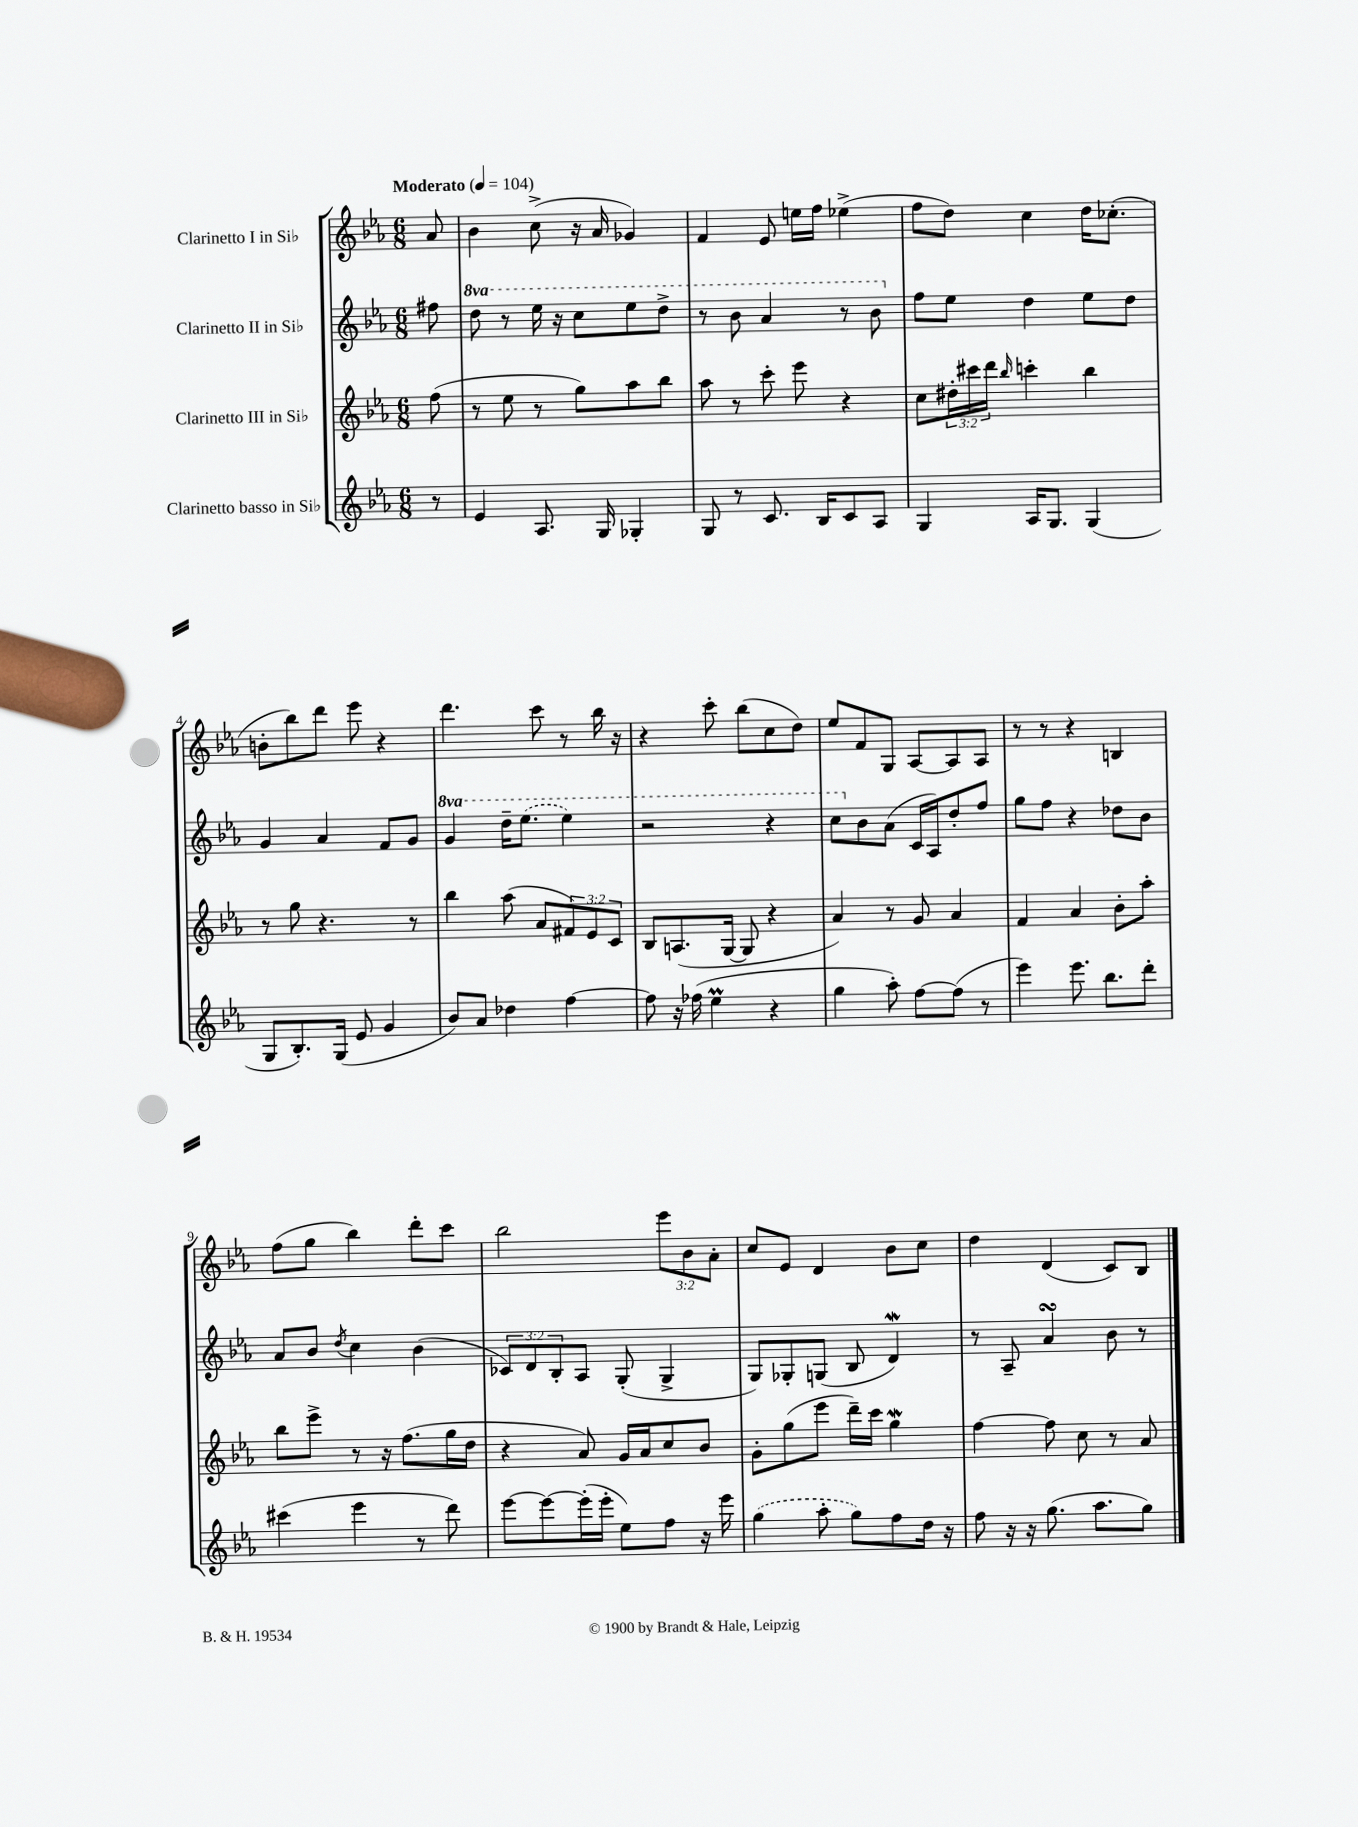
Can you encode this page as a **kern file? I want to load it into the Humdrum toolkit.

**kern	**kern	**kern	**kern
*staff4	*staff3	*staff2	*staff1
*clefG2	*clefG2	*clefG2	*clefG2
*k[b-e-a-]	*k[b-e-a-]	*k[b-e-a-]	*k[b-e-a-]
*M6/8	*M6/8	*M6/8	*M6/8
*MM104	*MM104	*MM104	*MM104
8r	(8ff	8ff#	8a-
=	=	=	=
4e-	8r	8ddd	4b-
.	8ee-	8r	.
8.A-	8r	16eee-	(8cc^
.	.	16r	.
.	8gg)	8ccc	16r
16G	.	.	16a-
4G-'	8aa-	8eee-	4g-)
.	8bb-	8ddd^	.
=	=	=	=
8G	8aa-	8r	4f
8r	8r	8bb-	.
8.c	8ccc'	4aa-	8e-
.	8eee-	.	16ee
16B-	.	.	16ff
8c	4r	8r	(4ee-^
8A-	.	8bb-	.
=	=	=	=
4G	8cc	8ff	8ff
.	24dd#'	8ee-	8dd)
.	24ccc#	.	.
.	24ddd	.	.
.	16qqbb-	.	.
16A-	4ccc'	4dd	4cc
8.G	.	.	.
(4G	4bb-	8ee-	16dd
.	.	.	(8.cc-'
.	.	8dd	.
=	=	=	=
8G	8r	4g	8b'
8.B-')	8gg	.	8bb-)
.	4.r	4a-	8ddd
(16G	.	.	.
8e-	.	.	8eee-
4g	.	8f	4r
.	8r	8g	.
=	=	=	=
8b-)	4bb-	4gg	4.ddd
8a-	.	.	.
4dd-	(8aa-	16ddd~	.
.	.	(8.eee-	.
.	8a-	.	8ccc
[4ff	12f#)	4eee-)	8r
.	12e-	.	.
.	.	.	16bb-
.	12c	.	.
.	.	.	16r
=	=	=	=
8ff]	8B-	2r	4r
16r	(8.A	.	.
(16ff-	.	.	.
4ee-	.	.	8ccc'
.	[16G	.	.
.	8G]	.	(8bb-
4r	4r	4r	8cc
.	.	.	8dd)
=	=	=	=
4gg	4a-)	8ccc	8ee-
.	.	8b-	8f
8aa-')	8r	(8a-	8G
[8ff	8g	16c	[8A-
.	.	16A-)	.
(8ff]	4a-	8dd'	8A-]
8r	.	8ff	8A-
=	=	=	=
4eee-)	4f	8gg	8r
.	.	8ff	8r
8.eee-	4a-	4r	4r
8.bb-	.	.	.
.	8b-'	8dd-	4B
8ddd'	8aa-'	8b-	.
=	=	=	=
(4ccc#	8bb-	8a-	(8ff
.	8eee-^	8b-	8gg
.	.	8qdd	.
4eee-	8r	4cc	4bb-)
.	16r	.	.
.	(8.ff	.	.
8r	.	(4b-	8ddd'
8ddd)	16gg	.	8ccc
.	16dd	.	.
=	=	=	=
[8eee-	4r	12c-)	2bb-
.	.	12d	.
8eee-_	.	.	.
.	.	12B-'	.
(16eee-']	8a-)	8A-	.
16eee-'	.	.	.
8ee-)	16g	(8G'	.
.	16a-	.	.
8ff	8cc	4G^	12eee-
.	.	.	12b-
16r	8b-	.	.
.	.	.	12a-'
16eee-	.	.	.
=	=	=	=
(4gg	8g'	8G)	8cc
.	(8gg	8G-'	8e-
8aa-'	8eee-	(8G	4d
8gg)	16ddd~)	8B-	.
.	16ccc	.	.
8ff	4gg	4d)	8b-
16dd	.	.	8cc
16r	.	.	.
=	=	=	=
8ff	[4ff	8r	4dd
16r	.	8A-~	.
16r	.	.	.
(8.gg	8ff]	4a-	(4d
.	8cc	.	.
8.aa-	.	.	.
.	8r	8b-	8c)
8gg)	8a-	8r	8B-
==	==	==	==
*-	*-	*-	*-
